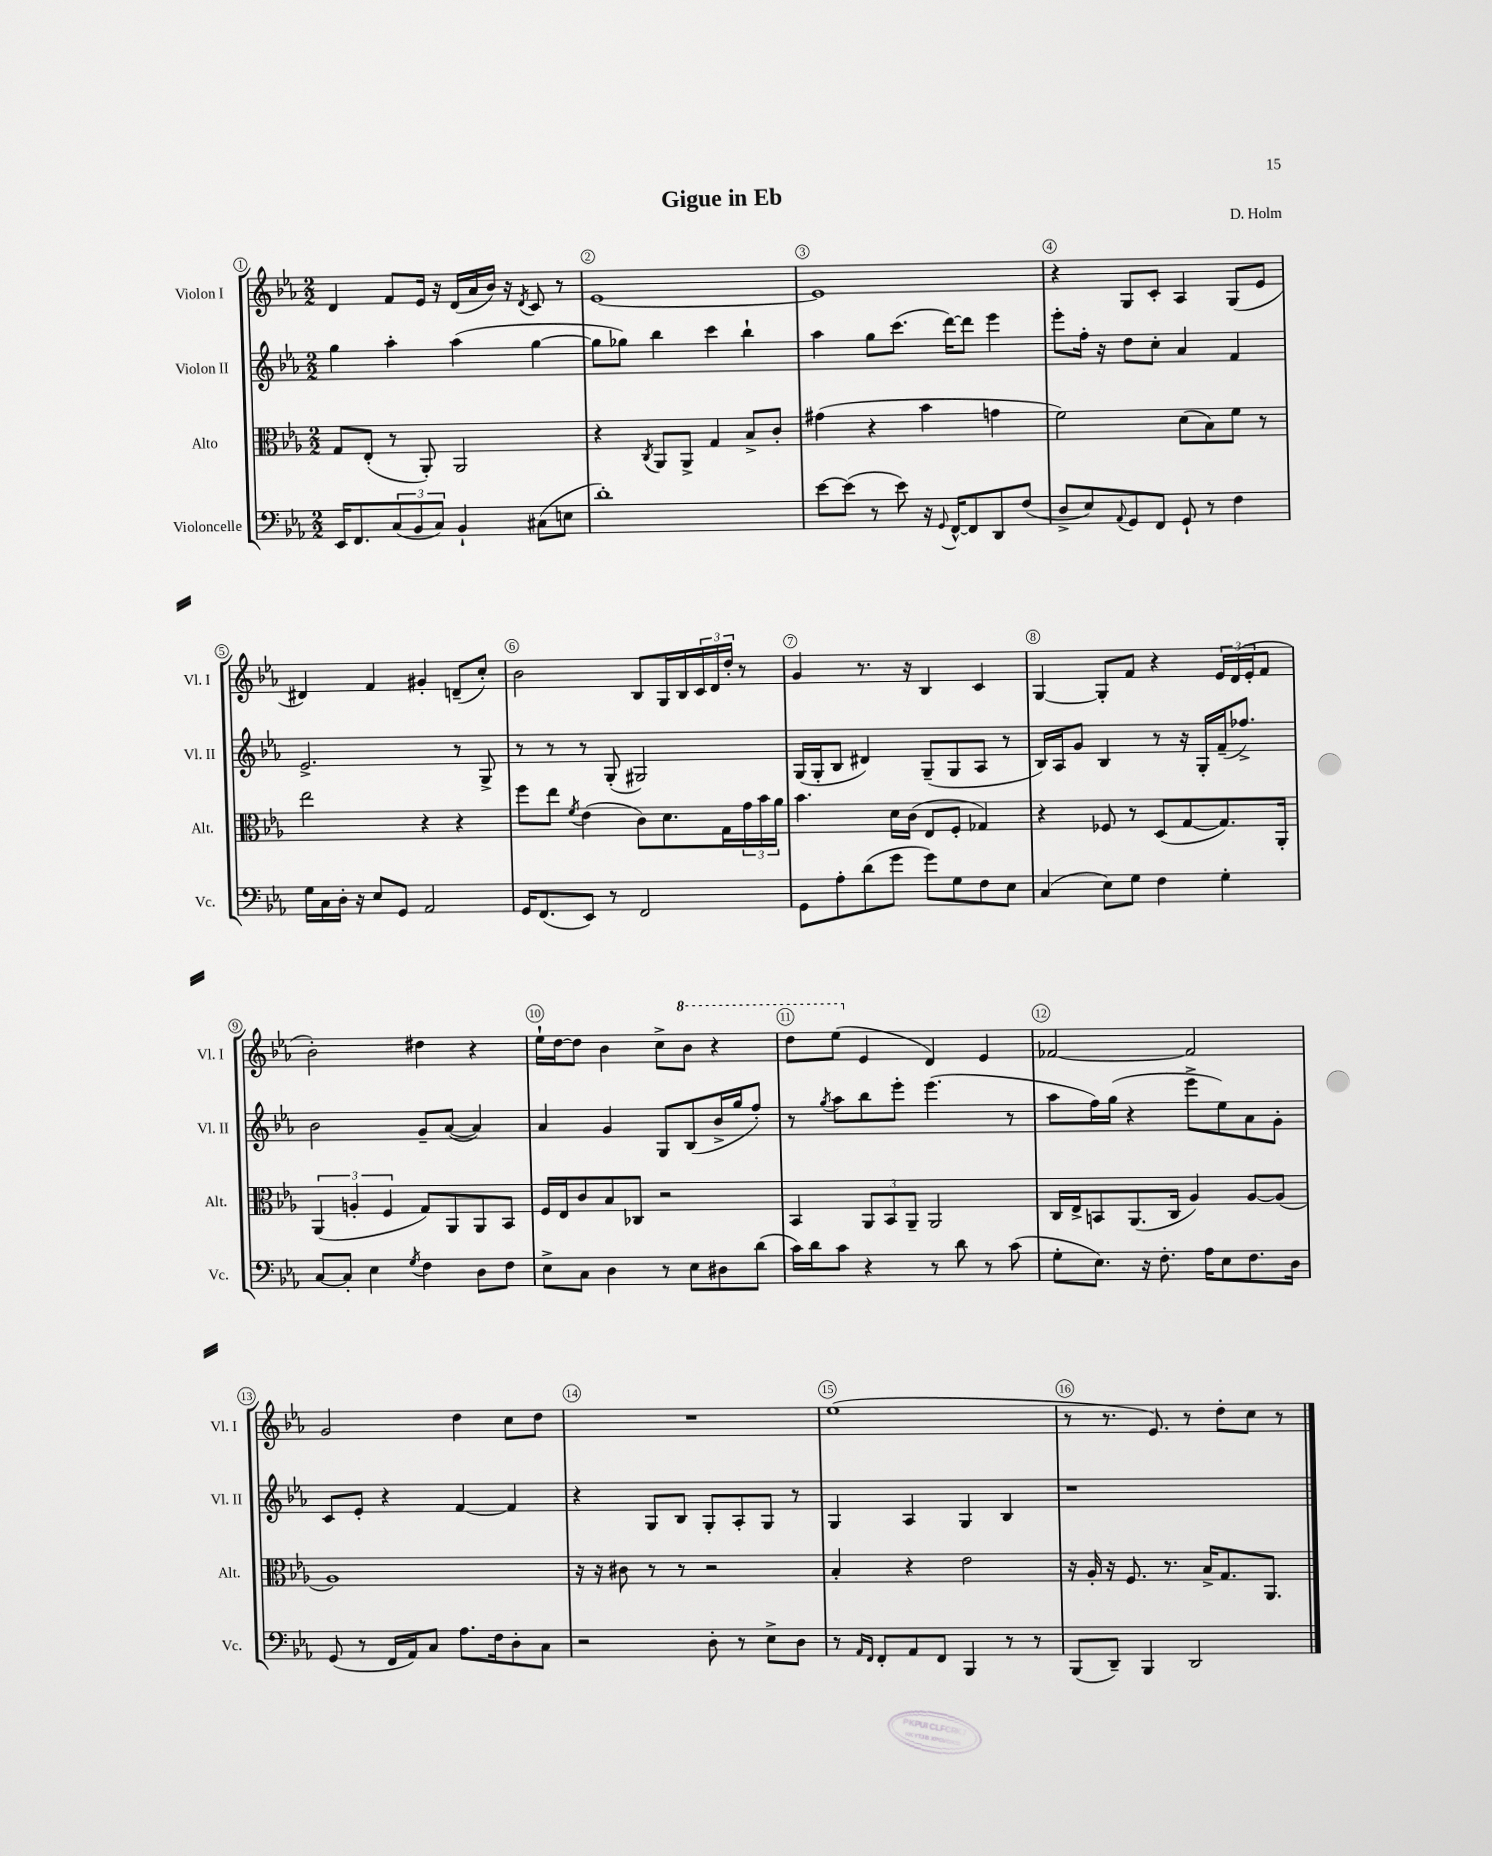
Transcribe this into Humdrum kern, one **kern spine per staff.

**kern	**kern	**kern	**kern
*staff4	*staff3	*staff2	*staff1
*clefF4	*clefC3	*clefG2	*clefG2
*k[b-e-a-]	*k[b-e-a-]	*k[b-e-a-]	*k[b-e-a-]
*M2/2	*M2/2	*M2/2	*M2/2
16EE-	8G	4gg	4d
8.FF	.	.	.
.	(8E-'	.	.
(12C	8r	4aa-'	8f
12BB-	.	.	.
.	8AA-')	.	16e-
12C)	.	.	.
.	.	.	16r
4BB-`	2AA-	(4aa-	(16d
.	.	.	16a-
.	.	.	16b-)
.	.	.	16r
.	.	.	8qd
(8C#	.	[4gg	8c
8E	.	.	8r
=	=	=	=
1d')	4r	8gg]	[1e-
.	.	8gg-)	.
.	8qC	.	.
.	8AA-	4bb-	.
.	8AA-^	.	.
.	4G	4ccc	.
.	8B-^	4bb-`	.
.	8c'	.	.
=	=	=	=
[8e-	(4g#	4aa-	1e-]
(8e-]	.	.	.
8r	4r	8gg	.
8e-)	.	(8.ccc	.
16r	4b-	.	.
8qqGG	.	.	.
[16FF^^	.	[16ddd)	.
8FF]	.	8ddd]	.
8DD	4g	4eee-	.
(8F	.	.	.
=	=	=	=
8D^	2f)	8eee-'	4r
8E-)	.	16ff'	.
.	.	16r	.
8qqAA-	.	.	.
8GG	.	8dd	8G
8FF	.	8cc'	8c'
8GG`	(8d	4a-	4A-
8r	8B-)	.	.
4F	8f	4f	(8G
.	8r	.	8e-
=	=	=	=
16G	2ee-	2.e-^	4d#)
16C	.	.	.
16D'	.	.	.
16r	.	.	.
8E-	.	.	4f
8GG	.	.	.
2AA-	4r	.	4g#'
.	4r	8r	(8d~
.	.	8G^	8cc')
=	=	=	=
16GG	8ff	8r	2b-
(8.FF	.	.	.
.	8ee-	8r	.
.	8qf	.	.
8EE-)	(4e-	8r	.
8r	.	(8G'	.
2FF	8c)	2G#)	8B-
.	8.d	.	16G
.	.	.	16B-
.	.	.	24c
.	.	.	24d
.	16G	.	.
.	.	.	24dd'
.	24g	.	8r
.	24b-	.	.
.	24a-	.	.
=	=	=	=
8GG	4.b-	(16G	4g
.	.	16G'	.
8A-'	.	8B-	.
(8d	.	4d#)	8.r
8g	16d	.	.
.	(16c	.	16r
8g)	8E-	(8G~	4B-
8G	8F'	8G	.
8F	4G-)	8A-	4c
8E-	.	8r	.
=	=	=	=
(4C	4r	16B-)	[4G
.	.	16A-	.
.	.	8g	.
8E-)	8F-	4B-	8G']
8G	8r	.	8f
4F	(8D	8r	4r
.	[8G	16r	.
.	.	16G'	.
4G'	8.G])	(16f~	24e-
.	.	.	(24d
.	.	8.ff-^)	.
.	.	.	24e-'
.	.	.	8f
.	16AA-'	.	.
=	=	=	=
[8C	(6AA-	2b-	2b-')
8C']	.	.	.
.	6A'	.	.
4E-	.	.	.
.	6F	.	.
8qG	.	.	.
4F	8G)	8g~	4dd#
.	8AA-	([8a-	.
8D	8AA-	4a-])	4r
8F	8BB-	.	.
=	=	=	=
8E-^	16F	4a-	16ee-`
.	16E-	.	[16dd
8C	8c	.	8dd]
4D	8B-	4g	4b-
.	8C-	.	.
8r	2r	8G	8cc^
8E-	.	(8B-	8bb-
8D#	.	16b-^	4r
.	.	16gg	.
(8d	.	8ff')	.
=	=	=	=
16c)	4BB-	8r	8ddd
16d	.	.	.
.	.	8qgg	.
8c	.	8aa-	(8eee-
4r	12AA-	8bb-	4e-
.	12BB-	.	.
.	.	8eee-'	.
.	12AA-~	.	.
8r	2AA-	(4.eee-	4d)
8d	.	.	.
8r	.	.	4e-
(8c	.	8r	.
=	=	=	=
8G'	16C	8aa-	[2f-
.	16E-^	.	.
8.E-)	8BB	16ff)	.
.	.	(16gg	.
.	(8.AA-	4r	.
16r	.	.	.
8.F'	.	.	.
.	16C	.	.
.	4A-)	8eee-^	2f-]
16A-	.	.	.
8E-	.	8ee-)	.
8.F	[8A-	8a-	.
.	(8A-]	8g'	.
16D	.	.	.
=	=	=	=
(8GG	1A-)	8c	2g
8r	.	8e-'	.
16FF	.	4r	.
16AA-)	.	.	.
8C	.	.	.
8.A-	.	[4f	4dd
16F	.	.	.
8D'	.	4f]	8cc
8C	.	.	8dd
=	=	=	=
2r	16r	4r	1r
.	16r	.	.
.	8c#	.	.
.	8r	8G	.
.	8r	8B-	.
8D'	2r	8G'	.
8r	.	8A-'	.
8E-^	.	8G	.
8D	.	8r	.
=	=	=	=
8r	4B-'	4G	(1ee-
16qqAA-	.	.	.
16qqFF	.	.	.
8FF'	.	.	.
8AA-	4r	4A-	.
8FF	.	.	.
4BBB-	2e-	4G	.
8r	.	4B-	.
8r	.	.	.
=	=	=	=
(8BBB-	16r	1r	8r
.	16A-'	.	.
8DD~)	16r	.	8.r
.	8.F	.	.
4BBB-	.	.	.
.	.	.	8.e-)
.	8.r	.	.
2DD	.	.	8r
.	16B-^	.	.
.	8.G	.	8dd'
.	.	.	8cc
.	8.AA-	.	.
.	.	.	8r
==	==	==	==
*-	*-	*-	*-
